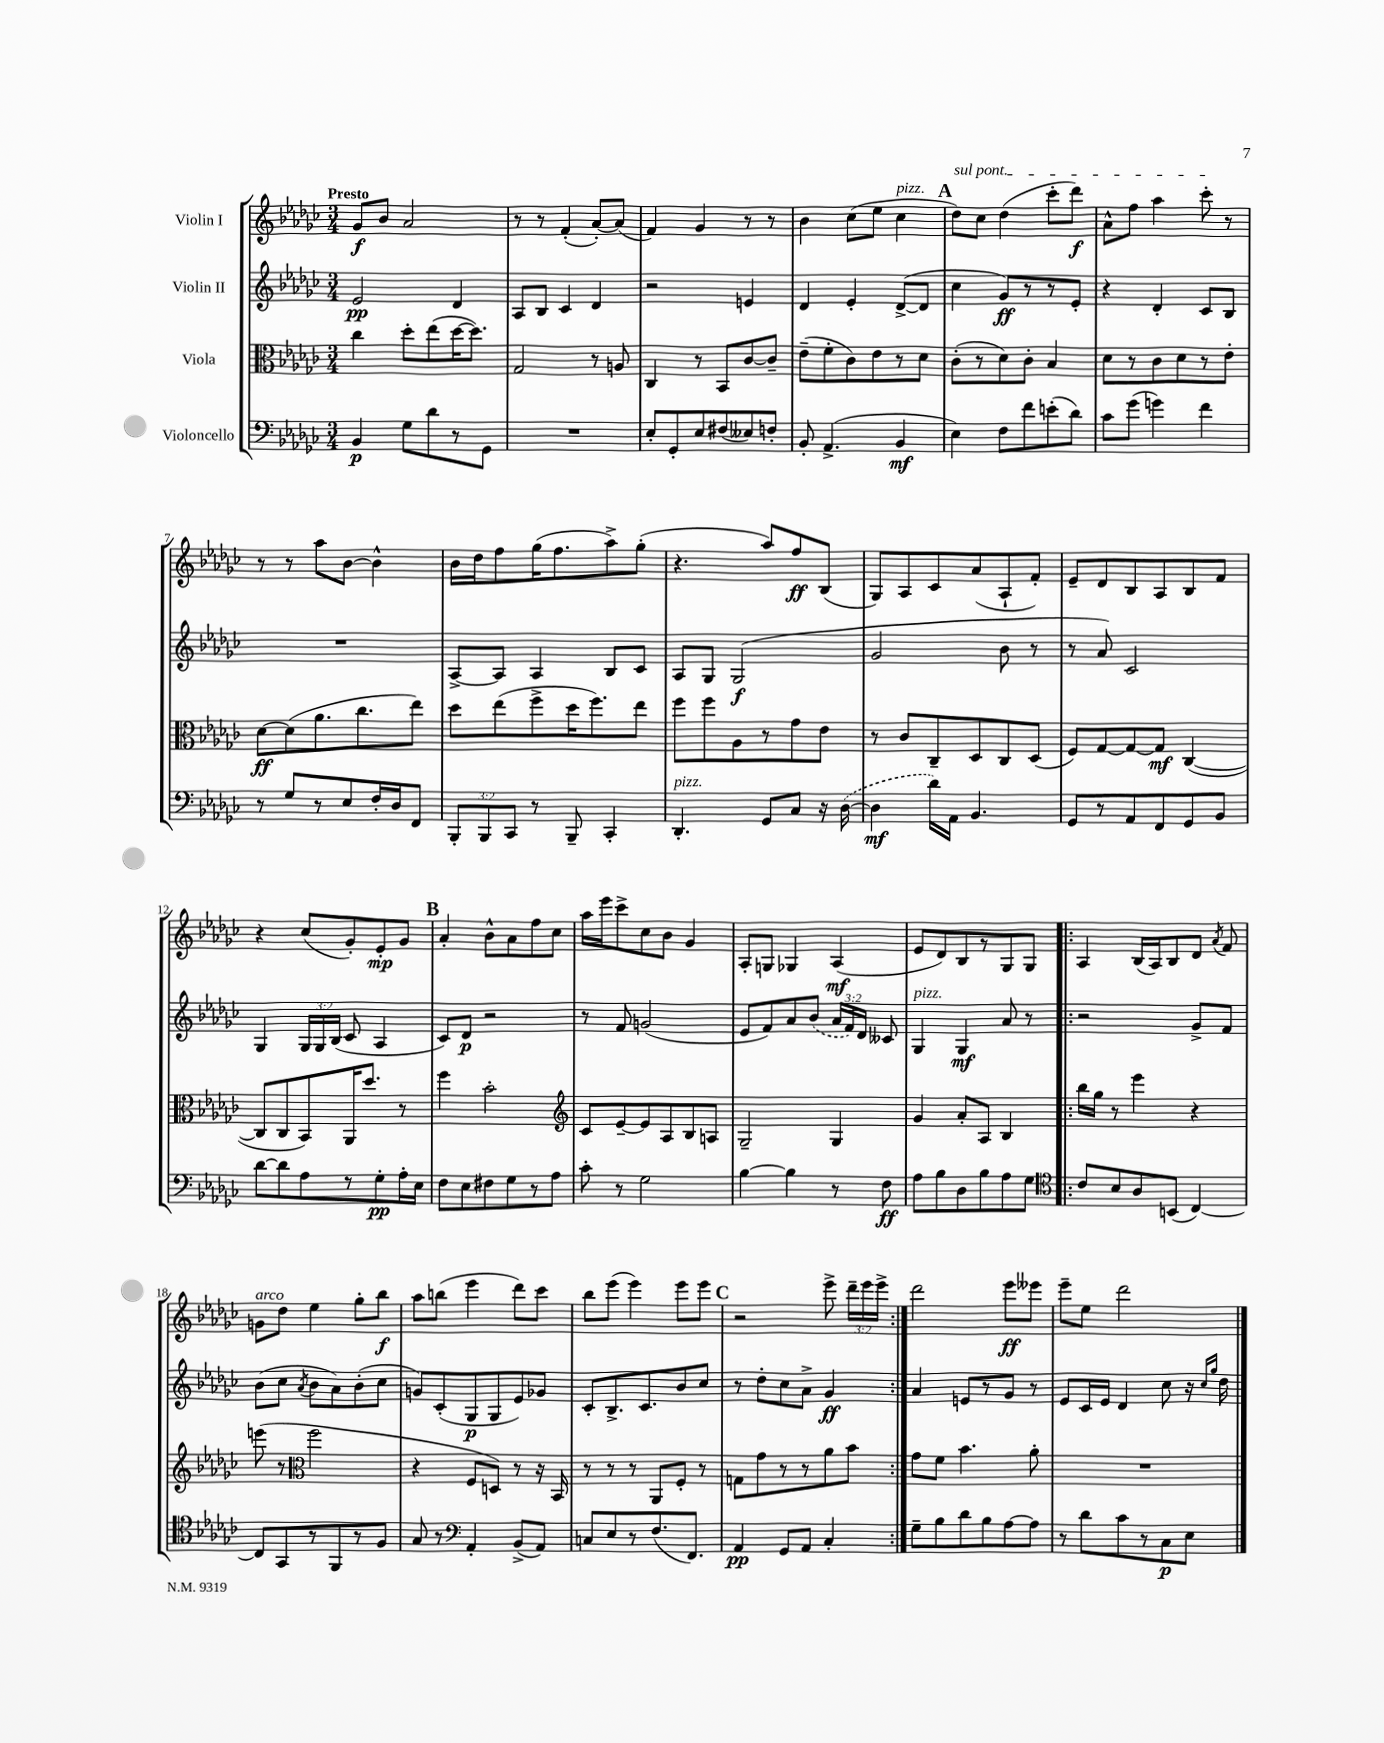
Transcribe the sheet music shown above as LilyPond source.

<<
\new StaffGroup <<
\new Staff = "s0" \with { instrumentName = "Violin I" } {
    \clef treble \key ges \major \numericTimeSignature \time 3/4 \override Staff.TupletNumber.text = #tuplet-number::calc-fraction-text \tempo "Presto"
    \autoBeamOff ges'8[\f bes'8] aes'2 |
    r8 r8 f'4-.( aes'8[~-.) aes'8]( |
    f'4) ges'4 r8 r8 |
    bes'4 ces''8[( ees''8] ces''4^\markup { \italic "pizz." } |
    \mark \markup { \bold "A" } \once \override TextSpanner.bound-details.left.text = \markup { \italic "sul pont." } des''8[\startTextSpan) ces''8] des''4( ces'''8[-. des'''8]\f) |
    aes'8[-^ f''8] aes''4 ces'''8-.\stopTextSpan r8 |
    r8 r8 aes''8[ bes'8]~ bes'4-^ |
    bes'16[ des''16 f''8 ges''16( f''8. aes''8->) ges''8]-.( |
    r4. aes''8[) f''8\ff bes8]( |
    ges8[) aes8 ces'8 aes'8( aes8-! f'8]-.) |
    ees'8[-- des'8 bes8 aes8 bes8 f'8] |
    r4 ces''8[( ges'8-.) ees'8-.\mp ges'8] |
    \mark \markup { \bold "B" } aes'4-. bes'8[-^ aes'8 f''8 ces''8] |
    aes''16[ ees'''16 ces'''8-> ces''8 bes'8] ges'4 |
    aes8[-. g8] ges4 aes4\mf( |
    ees'8[ des'8) bes8 r8 ges8 ges8] |
    \repeat volta 2 { aes4 bes16[( aes16) bes8 des'8] \acciaccatura { aes'8 } f'8 |
    g'8[^\markup { \italic "arco" } des''8] ees''4 ges''8[-. bes''8]\f |
    aes''8[ b''8]( ees'''4 des'''8[) ces'''8] |
    bes''8[ ees'''8]( ees'''4) ees'''8[ ees'''8] |
    \mark \markup { \bold "C" } r2 ees'''8-> \tuplet 3/2 { des'''16[-- ees'''16 ees'''16]-> } | }
    des'''2 ees'''8[\ff eeses'''8] |
    ees'''8[-- ees''8] des'''2 \bar "|." |
}
\new Staff = "s1" \with { instrumentName = "Violin II" } {
    \clef treble \key ges \major \numericTimeSignature \time 3/4 \override Staff.TupletNumber.text = #tuplet-number::calc-fraction-text
    \autoBeamOff ees'2\pp des'4 |
    aes8[ bes8] ces'4 des'4 |
    r2 e'4 |
    des'4 ees'4-. des'8[~->( des'8] |
    \mark \markup { \bold "A" } ces''4 ges'8[\ff) r8 r8 ees'8]-. |
    r4 des'4-. ces'8[ bes8] |
    R2. |
    aes8[~-> aes8] aes4 bes8[ ces'8] |
    aes8[ ges8] ges2\f( |
    ges'2 bes'8 r8 |
    r8 aes'8) ces'2 |
    ges4 \tuplet 3/2 { ges16[ ges16 bes16]( } ces'8 aes4 |
    \mark \markup { \bold "B" } ces'8[) des'8]\p r2 |
    r8 f'8 g'2( |
    ees'8[ f'8) aes'8 \once \slurDashed bes'8]( \tuplet 3/2 { aes'16[ f'16) des'16] } ceses'8 |
    ges4^\markup { \italic "pizz." } ges4\mf aes'8 r8 |
    \repeat volta 2 { r2 ges'8[-> f'8] |
    bes'8[( ces''8] \acciaccatura { aes'8 } bes'8[ aes'8) bes'8-.( ces''8] |
    g'8[) ces'8-.( ges8\p ges8 ees'8) ges'8] |
    ces'8[-. bes8.-> ces'8. bes'8 ces''8] |
    \mark \markup { \bold "C" } r8 des''8[-. ces''8 aes'8]-> ges'4\ff | }
    aes'4 e'8[ r8 ges'8] r8 |
    ees'8[ ces'16 ees'16] des'4 ces''8 r16 \grace { ces''16[ ges''16] } des''16 \bar "|." |
}
\new Staff = "s2" \with { instrumentName = "Viola" } {
    \clef alto \key ges \major \numericTimeSignature \time 3/4
    \autoBeamOff ces''4 des''8[-. ees''8( des''16~ des''8.]) |
    ges2 r8 a8 |
    ces4 r8 bes,8[ ces'8~ ces'8]-- |
    ees'8[--( f'8-. ces'8) ees'8 r8 des'8] |
    \mark \markup { \bold "A" } ces'8[-.( r8 des'8) ces'8]-. bes4 |
    des'8[ r8 ces'8 des'8 r8 ees'8]-. |
    des'8[~\ff des'8( aes'8. ces''8. ees''8]) |
    des''8[ ees''8( f''8-> des''16 f''8.) ees''8] |
    f''8[ f''8 aes8 r8 ges'8 ees'8] |
    r8 ces'8[ ces8-- des8 ces8 des8]( |
    f8[) ges8~ ges8~ ges8]\mf ces4~( |
    ces8[ ces8 bes,8) aes,16 des''8.] r8 |
    \mark \markup { \bold "B" } f''4 bes'2-. |
    \clef treble ces'8[ ees'8~-- ees'8 aes8 bes8 a8] |
    ges2-- ges4 |
    ges'4 aes'8[-. aes8] bes4 |
    \repeat volta 2 { bes''16[ ges''16] r8 ees'''4 r4 |
    e'''8( r8 \clef alto f''2 |
    r4 f8[ d8]) r8 r16 bes,16 |
    r8 r8 r8 aes,8[ f8]-. r8 |
    \mark \markup { \bold "C" } g8[ ges'8 r8 r8 aes'8 bes'8] | }
    ges'8[ f'8] bes'4. aes'8-. |
    R2. \bar "|." |
}
\new Staff = "s3" \with { instrumentName = "Violoncello" } {
    \clef bass \key ges \major \numericTimeSignature \time 3/4 \override Staff.TupletNumber.text = #tuplet-number::calc-fraction-text
    \autoBeamOff bes,4\p ges8[ des'8 r8 ges,8] |
    R2. |
    ees8[-. ges,8-. ees8 fis8( eeses8) f8]-. |
    bes,8-. aes,4.->( bes,4\mf |
    \mark \markup { \bold "A" } ees4) f8[ f'8 e'8-.( des'8]) |
    ces'8[ ges'8]( g'4) f'4 |
    r8 ges8[ r8 ees8 f16-. des16 f,8] |
    \tuplet 3/2 { bes,,8[-. bes,,8 ces,8] } r8 bes,,8-- ces,4-. |
    des,4.-.^\markup { \italic "pizz." } ges,8[ ces8] r16 \once \slurDashed des16~( |
    des4\mf des'16[) aes,16] bes,4. |
    ges,8[ r8 aes,8 f,8 ges,8 bes,8] |
    des'8[~ des'8 aes8 r8 ges8-.\pp aes16-. ees16] |
    \mark \markup { \bold "B" } f8[ ees8 fis8 ges8 r8 aes8] |
    ces'8-. r8 ges2 |
    bes4~ bes4 r8 f8\ff |
    aes8[ bes8 des8 bes8 aes8 ges8] |
    \repeat volta 2 { \clef tenor ces'8[ bes8 aes8 b,8]( ces4~) |
    ces8[ ges,8 r8 f,8 r8 f8] |
    ges8 r8 \clef bass aes,4-. bes,8[->( aes,8]) |
    c8[ ees8 r8 f8.( f,8.]) |
    \mark \markup { \bold "C" } aes,4\pp ges,8[ aes,8] ces4-. | }
    ges8[-- bes8 des'8 bes8 aes8~ aes8] |
    r8 des'8[ ces'8 r8 ces8\p ees8] \bar "|." |
}
>>
>>
